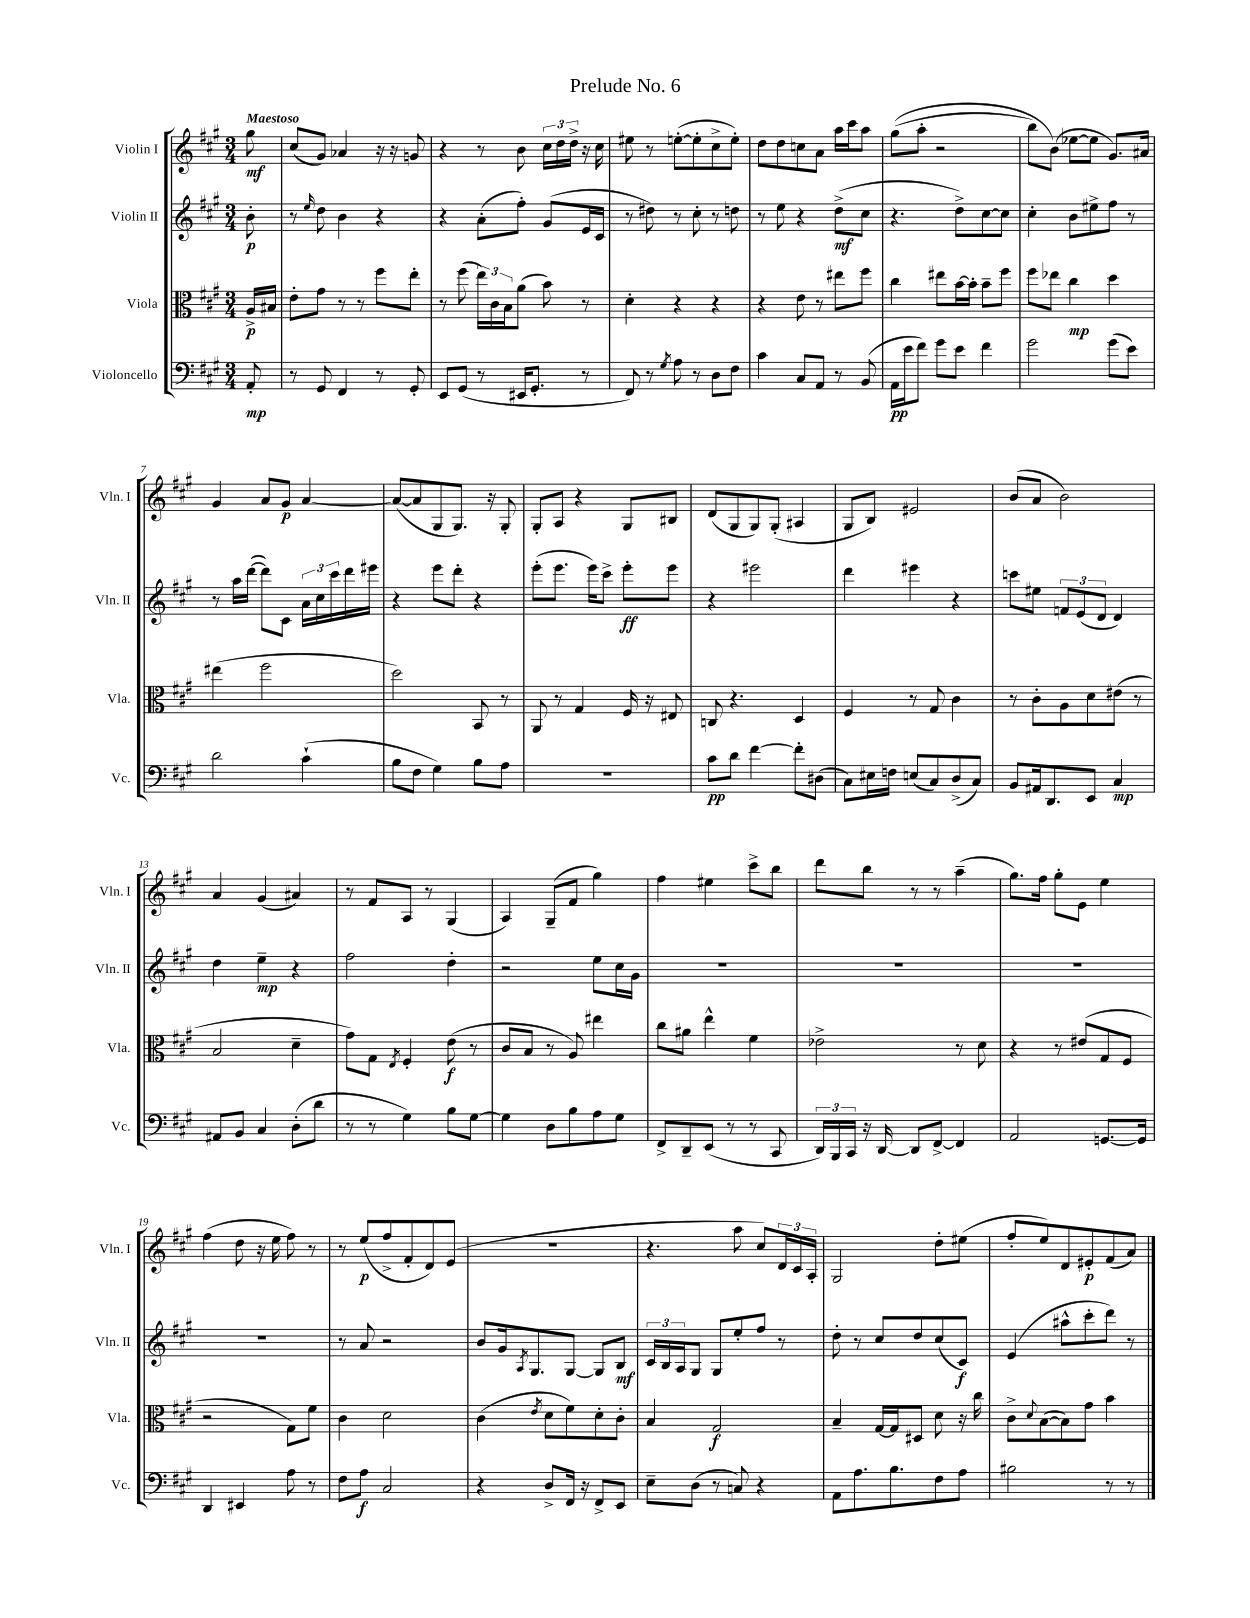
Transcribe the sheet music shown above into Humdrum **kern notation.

**kern	**kern	**kern	**kern
*staff4	*staff3	*staff2	*staff1
*clefF4	*clefC3	*clefG2	*clefG2
*k[f#c#g#]	*k[f#c#g#]	*k[f#c#g#]	*k[f#c#g#]
*M3/4	*M3/4	*M3/4	*M3/4
8AA'/	16A^/LL	8b'\	8gg#\
.	16B#/JJ	.	.
=	=	=	=
8r	8e'\L	8r	(8cc#/L
.	.	16qqee/	.
8GG#/	8g#\J	8dd\	8g#/J)
4FF#/	8r	4b\	4a-/
.	8r	.	.
8r	8ff#\L	4r	16r
.	.	.	16r
8GG#'/	8ee'\J	.	8g/
=	=	=	=
8EE/L	8r	4r	4r
(8GG#/J	(8ff#\	.	.
8r	24ee\LL)	(8a'\L	8r
.	24c#\	.	.
.	24B\J	.	.
16EE#/LK	(8a\J	8ff#'\J)	8b\
8.GG#'/J	.	.	.
.	8b\)	(8g#/L	24cc#\LL
.	.	.	24dd\
.	.	.	24dd^\JJ
8r	8r	16e/L	16r
.	.	16c#/JJ	16cc#\
=	=	=	=
8FF#/)	4d'\	8r	8ee#\
8r	.	8dd#\)	8r
8qG#/	.	.	.
8A\	4r	8r	([8ee'\L
8r	.	8cc#'\	8ee'\]
8D\L	4r	8r	8cc#^\
8F#\J	.	8dd\	8ee'\J)
=	=	=	=
4c#\	4r	8r	8dd\L
.	.	8ee\	8dd\
8C#/L	8e\	4r	8cc\
8AA/J	8r	.	8a\J
8r	8ee#\L	(8dd^\L	16aa\LL
.	.	.	16ccc#\J
(8BB/	8ff#\J	8cc#\J	8aa\J
=	=	=	=
16AA\LL	4cc#\	4.r	&((8gg#\L
16e\J	.	.	.
8f#\J)	.	.	8aa'\J
8g#\L	8ee#\L	.	2r
8e\J	[16b\L	8dd^\L)	.
.	16b'\]JJ	.	.
4f#\	8b~\L	[8cc#\	.
.	8ff#\J	8cc#\]J	.
=	=	=	=
2g#\	8ff#\L	4cc#'\	8bb\L)
.	8ee-\J	.	(8b\J&)
.	4cc#\	8b\L	[8ee-\L
.	.	8ee#^\	8ee-\]J
(8g#\L	4dd\	8ff#\J	8.g#/L)
8e\J)	.	8r	.
.	.	.	16a#/Jk
=	=	=	=
2d\	(4ee#\	8r	4g#/
.	.	16aa\LL	.
.	.	([16ddd\JJ	.
.	2ff#\	8ddd\]L)	8a/L
.	.	8c#\J	8g#/J
(4c#`\	.	24a\LL	[4a/
.	.	24cc#\	.
.	.	24ccc#\	.
.	.	16ddd\	.
.	.	16eee#\JJ	.
=	=	=	=
8B\L	2dd\)	4r	(8a/_L
8F#\J	.	.	8a/]
4G#\)	.	8eee\L	8G#/
.	.	8ddd'\J	8.G#/J)
8B\L	8BB/	4r	.
.	.	.	16r
8A\J	8r	.	8G#'/
=	=	=	=
2.r	8AA/	(8eee'\L	8G#'/L
.	8r	8.eee\J	8A/J
.	4G#/	.	4r
.	.	16eee\LK)	.
.	.	8ccc#^\J	.
.	16F#/	8eee'\L	8G#/L
.	16r	.	.
.	8E#/	8eee\J	8B#/J
=	=	=	=
8c#\L	8C/	4r	(8d/L
8d\J	4.r	.	8G#/
[4f#\	.	2eee#\	8G#/)
.	.	.	(8G#'/J
8f#'\]L	4D/	.	4A#/
(8D#\J	.	.	.
=	=	=	=
8C#\L)	4F#/	4ddd\	8G#/L
16E#\L	.	.	8B/J)
16F\JJ	.	.	.
(8E/L	8r	4eee#\	2e#/
8C#/)	8G#/	.	.
(8D^/	4c#\	4r	.
8C#/J)	.	.	.
=	=	=	=
8BB/L	8r	8ccc\L	(8b/L
16AA#/k	8c#'\L	8ee#\J	8a/J
8.DD/	.	.	.
.	8A\	12f/L	2b\)
.	.	(12e/	.
8EE/J	8d\	.	.
.	.	12d/J	.
4C#/	(8e#\J	4d/)	.
.	8r	.	.
=	=	=	=
8AA#/L	2B/	4dd\	4a/
8BB/J	.	.	.
4C#/	.	4ee~\	(4g#/
(8D'\L	4d~\	4r	4a#/)
8d\J	.	.	.
=	=	=	=
8r	8g#\L)	2ff#\	8r
8r	8G#\J	.	8f#/L
.	8qE/	.	.
4G#\)	4F#'/	.	8A/J
.	.	.	8r
8B\L	(8e\	4dd'\	(4G#/
[8G#\J	8r	.	.
=	=	=	=
4G#\]	8c#/L	2r	4A/)
.	8B/J	.	.
8D\L	8r	.	(8G#~/L
8B\	8A/)	.	8f#/J
8A\	4ee#\	8ee\L	4gg#\)
8G#\J	.	16cc#\L	.
.	.	16g#\JJ	.
=	=	=	=
8FF#^/L	8cc#\L	2.r	4ff#\
8DD~/	8a#\J	.	.
(8EE/J	4ee^^\	.	4ee#\
8r	.	.	.
8r	4f#\	.	8ccc#^\L
8CC#/	.	.	8bb\J
=	=	=	=
24DD/LL)	2e-^\	2.r	8ddd\L
24BBB/	.	.	.
24CC#/JJ	.	.	.
16r	.	.	8bb\J
[16DD/	.	.	.
8DD/]L	.	.	8r
[8FF#^/J	.	.	8r
4FF#/]	8r	.	(4aa~\
.	8d\	.	.
=	=	=	=
2AA/	4r	2.r	8.gg#\L)
.	.	.	16ff#\Jk
.	8r	.	8gg#'\L
.	(8e#/L	.	8e\J
[8.GG/L	8G#/	.	4ee\
.	8F#/J	.	.
16GG/]Jk	.	.	.
=	=	=	=
4DD/	2r	2.r	(4ff#\
4EE#/	.	.	8dd\
.	.	.	16r
.	.	.	16ee\
8A\	8G#\L)	.	8ff#\)
8r	8f#\J	.	8r
=	=	=	=
8F#\L	4c#\	8r	8r
8A\J	.	8a/	(8ee/L
2C#/	2d\	2r	8ff#^/
.	.	.	8f#'/
.	.	.	8d/)
.	.	.	(8e/J
=	=	=	=
4r	(4c#\	8b/L	2.r
.	.	16g#/k	.
.	.	8qA/	.
.	.	8.G#/	.
.	8qe/	.	.
8D^/L	8d\L	.	.
16FF#/Jk	8f#\)	[8G#/J	.
16r	.	.	.
8FF#^/L	8d'\	8G#/]L	.
8EE/J	8c#'\J	8B/J	.
=	=	=	=
8E~\L	4B/	24c#/LL	4.r
.	.	24B/	.
.	.	24A/J	.
(8D\J	.	8G#/J	.
8r	2G#/	8G#/L	.
8C/)	.	8ee'/	8aa\
4r	.	8ff#/J	8cc#/L)
.	.	8r	24d/L
.	.	.	24c#/
.	.	.	24A'/JJ
=	=	=	=
8AA\L	4B~/	8dd'\	2G#/
8.A\	.	8r	.
.	[16G#/LL	8cc#/L	.
8.B\	16G#/]J	.	.
.	8D#/J	8dd/	.
8F#\	8d\	(8cc#/	8dd'\L
8A\J	16r	8c#/J)	(8ee#\J
.	16cc#\	.	.
=	=	=	=
2B#\	8c#^\L	(4e/	8ff#'/L
.	8qqd/	.	.
.	([8B\	.	8ee/)
.	8B\])	8aa#^^\L	8d/
.	8g#\J	8ccc#'\	8e#'/
8r	4b\	8ddd\J)	(8f#/
8r	.	8r	8a/J)
==	==	==	==
*-	*-	*-	*-
